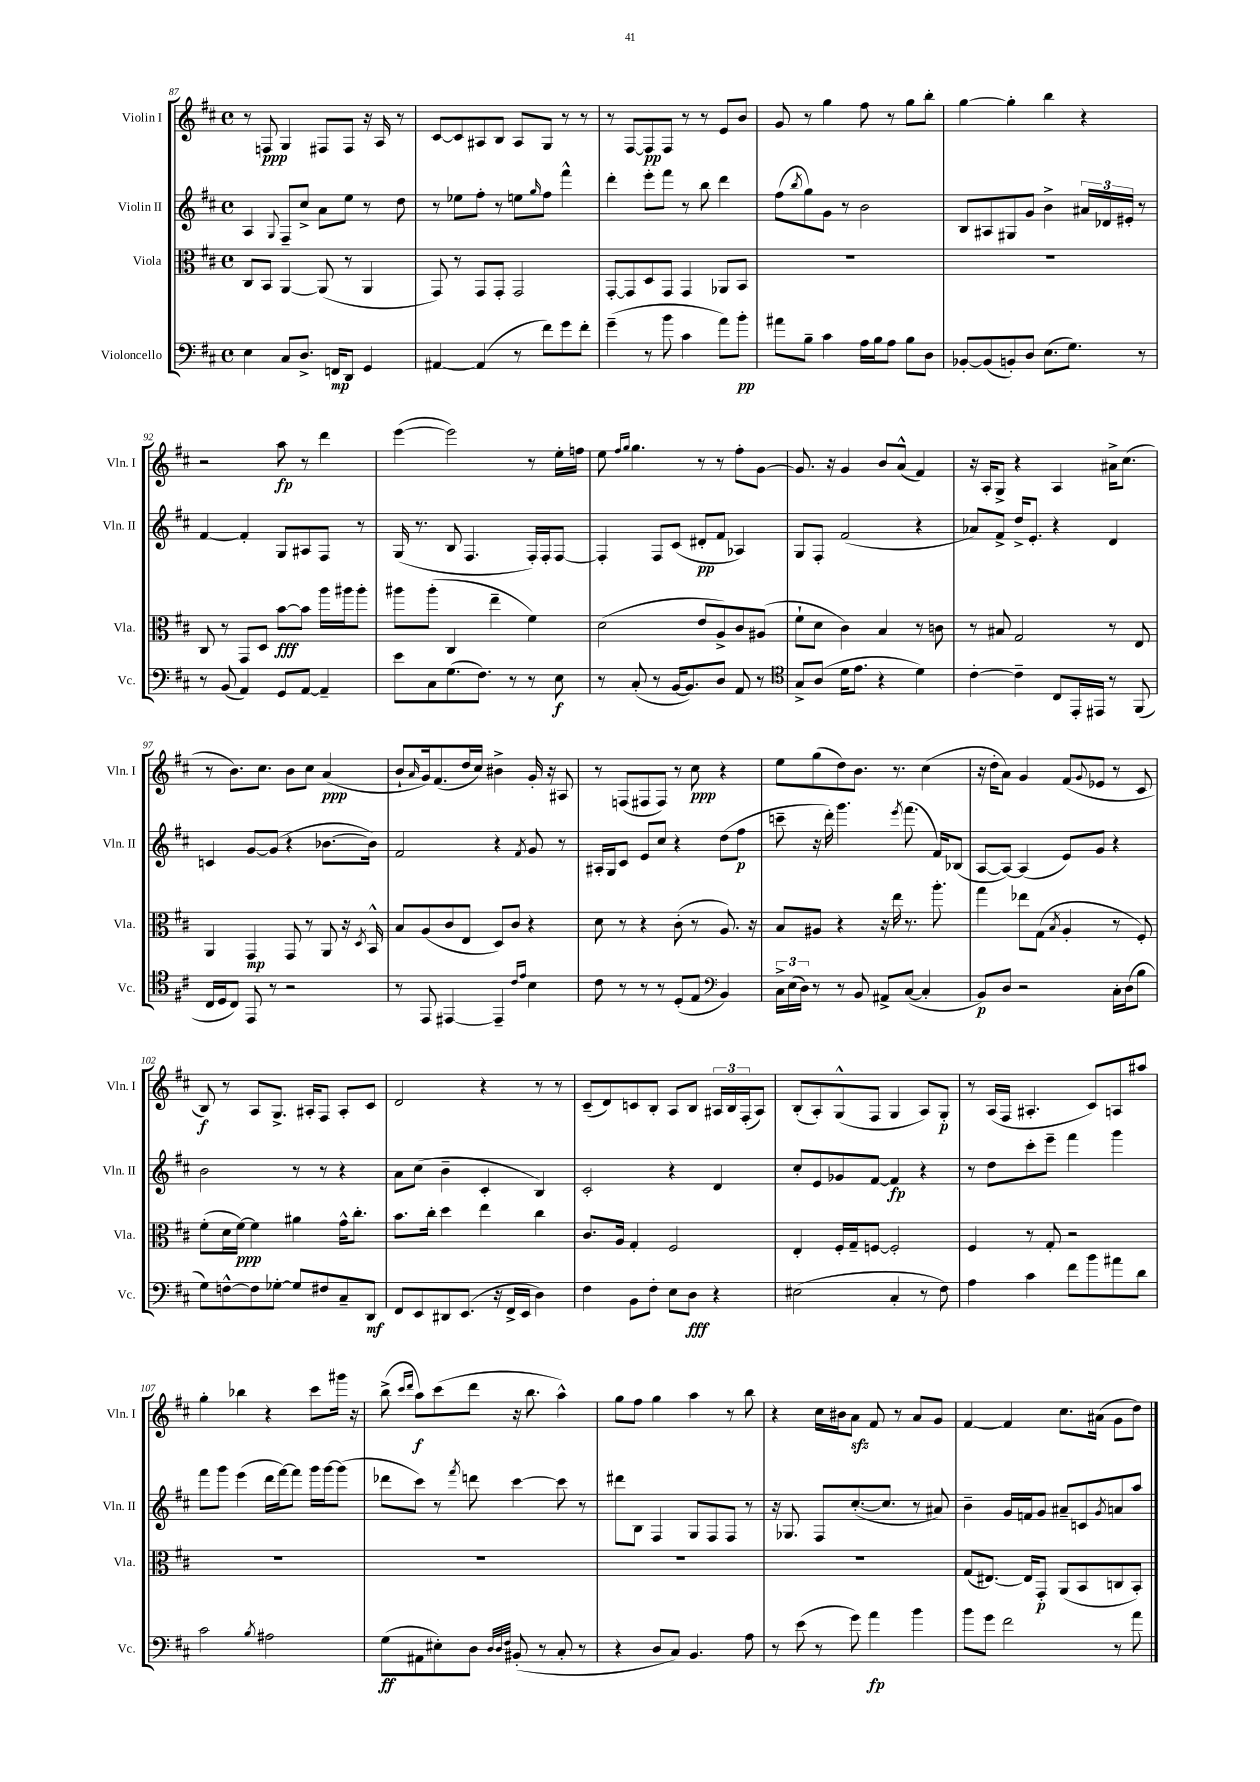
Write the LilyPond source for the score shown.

<<
\new StaffGroup <<
\new Staff = "s0" \with { instrumentName = "Violin I" shortInstrumentName = "Vln. I" } {
    \clef treble \key d \major \defaultTimeSignature \time 4/4
    r8 f8\ppp g4 fis8 fis8 r16 a16 r8 |
    cis'8~ cis'8 ais8 b8 ais8 g8 r8 r8 |
    r8 fis8~ fis8\pp fis8 r8 r8 e'8 b'8 |
    g'8 r8 g''4 fis''8 r8 g''8 b''8-. |
    g''4~ g''4-. b''4 r4 |
    r2 a''8\fp r8 d'''4 |
    e'''4~( e'''2) r8 e''16-. f''16 |
    e''8 \grace { fis''16 g''16 } g''4. r8 r8 fis''8-. g'8~ |
    g'8. r16 g'4 b'8 a'8-^( fis'4) |
    r16 a16-. g8-> r4 a4 ais'16-> cis''8.( |
    r8 b'8.) cis''8. b'8 cis''8 a'4\ppp( |
    b'8-! \grace { a'16 } g'16) fis'8.( d''16 cis''16) bis'4-> g'16-. r16 ais8 |
    r8 f8( fis8 fis8) r8 cis''8\ppp r4 |
    e''8 g''8( d''8) b'8. r8. cis''4( |
    r16 d''16-. a'8) g'4 fis'8( \appoggiatura { g'8 } ees'8 r8 cis'8 |
    b8\f) r8 a8 g8.-> ais16-. fis8 ais8-. cis'8 |
    d'2 r4 r8 r8 |
    cis'8--( d'8) c'8 b8-. a8 b8 \tuplet 3/2 { ais16 b16 fis16-.( } ais8) |
    b8-.( a8-.) g8-^( fis8 g4 a8) g8-.\p |
    r8 a16( fis16 ais4.-. cis'8) a8 ais''8 |
    g''4-. bes''4 r4 cis'''8 gis'''16 r16 |
    b''8->( \grace { cis'''16 d'''16 } a''8\f) cis'''8( d'''8 r16 b''8. a''4-^) |
    g''8 fis''8 g''4 a''4 r8 b''8 |
    r4 cis''16 bis'16 a'8\sfz fis'8 r8 a'8 g'8 |
    fis'4~ fis'4 cis''8. ais'16( g'8 d''8) \bar "|." |
}
\new Staff = "s1" \with { instrumentName = "Violin II" shortInstrumentName = "Vln. II" } {
    \clef treble \key d \major \defaultTimeSignature \time 4/4
    a4 \appoggiatura { g8 } fis8-- cis''8-> a'8 e''8 r8 d''8 |
    r8 ees''8 fis''8-. r8 e''8 \grace { g''16 } fis''8 fis'''4-^ |
    d'''4-. e'''8-. fis'''8 r8 b''8 d'''4 |
    fis''8( \acciaccatura { b''8 } g''8) g'8 r8 b'2 |
    b8 ais8 gis8 g'8 b'4-> \tuplet 3/2 { ais'16 des'16 eis'16-. } r8 |
    fis'4~ fis'4-. g8 ais8 fis8 r8 |
    g16( r8. b8 fis4. fis16-.) fis16-. fis8~ |
    fis4-. fis8 cis'8( dis'8-.\pp fis'8 aes4) |
    g8 fis8-. fis'2( r4 |
    aes'8) fis'8-> d''16-> e'8.-. r4 d'4 |
    c'4 g'8~ g'8( r4 bes'8.~ bes'16) |
    fis'2 r4 \acciaccatura { fis'8 } g'8 r8 |
    ais16-. g16 cis'8 e'8 cis''8 r4 d''8( fis''8\p |
    c'''8-- r16 d'''16-.) g'''4. \acciaccatura { e'''8 } fis'''8.( fis'16) bes8( |
    a8~ a8~) a4( e'8) g'8 r4 |
    b'2 r8 r8 r4 |
    a'8 cis''8( b'4-- cis'4-. b4) |
    cis'2-. r4 d'4 |
    cis''8-. e'8 ges'8 fis'8~ fis'4\fp r4 |
    r8 d''8 cis'''8-. e'''8-- fis'''4 g'''4 |
    fis'''8 g'''8 e'''4( d'''16 fis'''16~) fis'''8 g'''16 g'''16~ g'''8( |
    des'''8 cis'''8) r8 \acciaccatura { fis'''8 } d'''8 cis'''4~ cis'''8 r8 |
    dis'''8 b8 fis4 g8 fis8 fis8 r8 |
    r16 ges8. fis8 cis''8.~-.( cis''8. r8 ais'8) |
    b'4-- g'16 f'16 g'8 ais'8-- c'8 \acciaccatura { g'8 } a'8 a''8 \bar "|." |
}
\new Staff = "s2" \with { instrumentName = "Viola" shortInstrumentName = "Vla." } {
    \clef alto \key d \major \defaultTimeSignature \time 4/4
    cis8 b,8 a,4~ a,8( r8 a,4 |
    g,8) r8 g,8 g,8-. g,2 |
    g,8~-. g,8 d8 g,8 g,4 aes,8 b,8 |
    R1 |
    R1 |
    cis8 r8 g,8 d8 b'8~\fff b'8 a''16 ais''16 ais''8-. |
    ais''8 ais''8-.( cis4 e''4-- fis'4) |
    d'2( e'8 a8->) cis'8 ais8( |
    fis'8-! d'8 cis'4) b4 r8 c'8 |
    r8 bis8 g2 r8 e8 |
    a,4 g,4\mp g,8 r8 a,8 r16 \acciaccatura { d8 } b,16-^ |
    b8 a8( cis'8 e8 d8) cis'8 r4 |
    d'8 r8 r4 cis'8-.( r8 a8.) r16 |
    b8 ais8 r4 r16 e''16 r8. a''8.-. |
    g''4 ees''8 g8( \acciaccatura { b8 } a4-. r8 fis8-.) |
    fis'8-.( d'16 fis'16~\ppp) fis'4 ais'4 g'16-^ cis''8.-. |
    b'8. cis''16-. d''4 e''4 cis''4 |
    cis'8. a16 g4-. fis2 |
    e4-. fis16-. g16-- f8~ f2-. |
    fis4 r8 g8-. r2 |
    R1 |
    R1 |
    R1 |
    R1 |
    g8( eis8.~) eis16 g,8-.\p a,8( b,8 c8 b,8-.) \bar "|." |
}
\new Staff = "s3" \with { instrumentName = "Violoncello" shortInstrumentName = "Vc." } {
    \clef bass \key d \major \defaultTimeSignature \time 4/4
    e4 cis8 d8.-> f,16\mp d,8 g,4 |
    ais,4~ ais,4( r8 fis'8) g'8 fis'8-. |
    g'4--( r8 b'8 cis'4 a'8) b'8-.\pp |
    ais'8 b8-- cis'4 a16 b16 a8 b8 d8 |
    bes,8~-. bes,8( b,8-.) d8 e8.( g8.) r8 |
    r8 b,8( a,4) g,8 a,8~ a,4-- |
    e'8 cis8 g8.( fis8.) r8 r8 e8\f |
    r8 cis8-.( r8 b,16~ b,8.) d8 a,8 r8 |
    \clef tenor g8-> a8( d'16 e'8. r4 d'4) |
    cis'4~-. cis'4-- cis8 e,16-. eis,16 r8 fis,8( |
    cis16 d16 cis8) e,8 r8 r2 |
    r8 e,8 eis,4~ eis,4-- \grace { cis'16 e'16 } b4 |
    cis'8 r8 r8 r8 d8-.( e8 \clef bass b,4) |
    \tuplet 3/2 { cis16-> e16( d16) } r8 r8 b,8 ais,8-> cis8~( cis4-. |
    b,8\p) d8 r2 cis16-. d16( b8 |
    g8) f8~-^ f8 ges8~-. ges8 fis8 cis8-- d,8\mf |
    fis,8 e,8 dis,8 e,8.( r16 fis,16-> e,16 d4) |
    fis4 b,8 fis8-. e8 d8\fff r4 |
    eis2( cis4-. r8 fis8) |
    a4 cis'4 fis'8 b'8 ais'8 d'8 |
    cis'2 \acciaccatura { b8 } ais2 |
    g8\ff( ais,8 eis8-.) d8 \grace { d32 d32 fis32 } bis,8-.( r8 cis8-. r8 |
    r4 d8 cis8) b,4. a8 |
    r8 e'8( r8 g'8) a'4\fp b'4 |
    b'8 g'8 fis'2 r8 a'8 \bar "|." |
}
>>
>>
\layout { \context { \Score currentBarNumber = #87 } }
